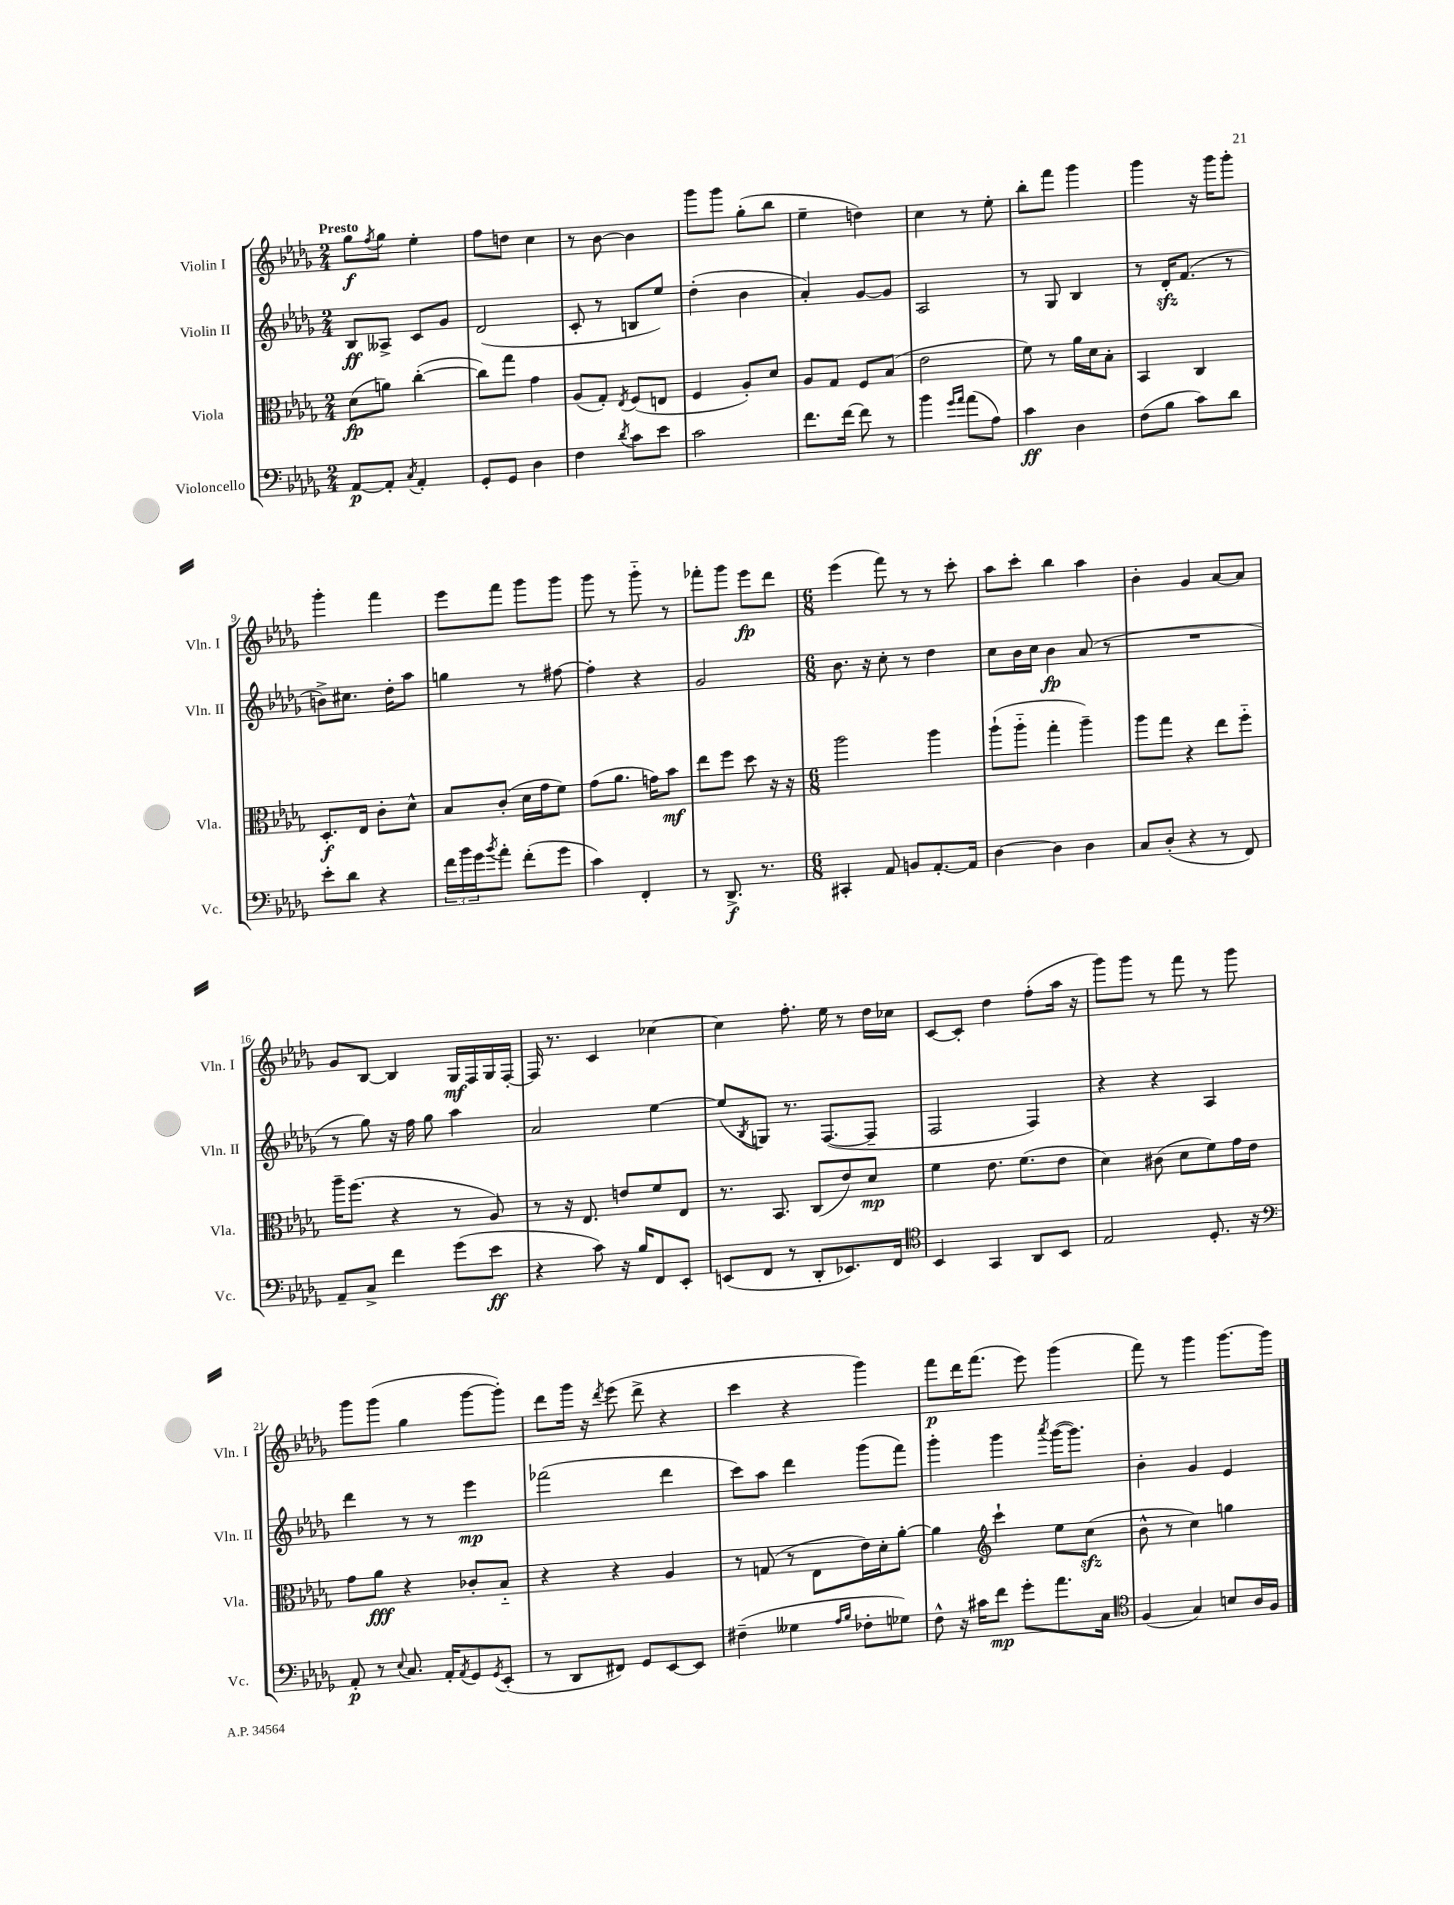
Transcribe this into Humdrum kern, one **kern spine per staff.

**kern	**dynam	**kern	**dynam	**kern	**dynam	**kern	**dynam
*part4	*part4	*part3	*part3	*part2	*part2	*part1	*part1
*staff4	*staff4	*staff3	*staff3	*staff2	*staff2	*staff1	*staff1
*I"Violoncello	*	*I"Viola	*	*I"Violin II	*	*I"Violin I	*
*I'Vc.	*	*I'Vla.	*	*I'Vln. II	*	*I'Vln. I	*
*clefF4	*	*clefC3	*	*clefG2	*	*clefG2	*
*k[b-e-a-d-g-]	*	*k[b-e-a-d-g-]	*	*k[b-e-a-d-g-]	*	*k[b-e-a-d-g-]	*
*M2/4	*	*M2/4	*	*M2/4	*	*M2/4	*
=1	=1	=1	=1	=1	=1	=1	=1
!	!	!	!	!	!	!LO:TX:a:B:t=Presto	!
[8AA-/L	p	(8d-\L	fp	8B-/L	ff	8gg-\L	f
.	.	.	.	.	.	8qff/	.
8AA-'/J]	.	8an\J)	.	8A--X^/J	.	8gg-\J	.
8qC/	.	.	.	.	.	.	.
4AA-'/	.	([4cc'\	.	8c/L	.	4ee-'\	.
.	.	.	.	8g-/J	.	.	.
=2	=2	=2	=2	=2	=2	=2	=2
8GG-'/L	.	8cc\L])	.	(2d-/	.	8ff\L	.
8GG-/J	.	8gg-\J	.	.	.	8ddn\J	.
4D-\	.	4g-\	.	.	.	4cc\	.
=3	=3	=3	=3	=3	=3	=3	=3
4F\	.	(8A-/L	.	8c'/	.	8r	.
.	.	8G-'/J)	.	8r	.	[8b-\	.
8qd-/	.	8qE-/	.	.	.	.	.
8c\L	.	(8F/L	.	8Bn/L	.	4b-\]	.
8e-\J	.	8En/J	.	8ee-/J)	.	.	.
=4	=4	=4	=4	=4	=4	=4	=4
2c\	.	4F/	.	(4dd-'\	.	8ggg-\L	.
.	.	.	.	.	.	8ggg-\J	.
.	.	8A-'/L)	.	4b-\	.	(8gg-'\L	.
.	.	8d-/J	.	.	.	8bb-\J	.
=5	=5	=5	=5	=5	=5	=5	=5
8.f\L	.	8A-/L	.	4a-'/)	.	4ee-~\	.
.	.	8G-/J	.	.	.	.	.
[16f\Jk	.	.	.	.	.	.	.
8f\]	.	8F/L	.	[8g-/L	.	4ddn\)	.
8r	.	(8B-/J	.	8g-/J]	.	.	.
=6	=6	=6	=6	=6	=6	=6	=6
4b-\	.	2e-\	.	2A-/	.	4cc\	.
16qqg-/LL	.	.	.	.	.	.	.
16qqa-/JJ	.	.	.	.	.	.	.
(8a-\L	.	.	.	.	.	8r	.
8A-\J)	.	.	.	.	.	8ee-'\	.
=7	=7	=7	=7	=7	=7	=7	=7
4c\	ff	8f\)	.	8r	.	8bb-'\L	.
.	.	8r	.	8G-/	.	8fff\J	.
4D-\	.	16a-\LL	.	4B-/	.	4ggg-\	.
.	.	16d-\J	.	.	.	.	.
.	.	8B-'\J	.	.	.	.	.
=8	=8	=8	=8	=8	=8	=8	=8
(8F\L	.	4BB-/	.	8r	.	4ggg-\	.
8B-\J	.	.	.	16d-zz'/KL	.	.	.
.	.	.	.	(8.f/J	.	.	.
8c\L)	.	4C/	.	.	.	16r	.
.	.	.	.	.	.	16ggg-\KL	.
8d-\J	.	.	.	8r	.	8ggg-'\J	.
!!LO:LB:g=z
=9	=9	=9	=9	=9	=9	=9	=9
8e-'\L	.	8.D-'/L	f	8bn^\L)	.	4ggg-'\	.
8d-\J	.	.	.	8.cc#X\J	.	.	.
.	.	16E-/Jk	.	.	.	.	.
4r	.	8c'\L	.	.	.	4fff\	.
.	.	.	.	16dd-'\KL	.	.	.
.	.	8d-^^\J	.	8aa-\J	.	.	.
=10	=10	=10	=10	=10	=10	=10	=10
24f\LL	.	8B-/L	.	4ggn\	.	8eee-\L	.
24b-\	.	.	.	.	.	.	.
24g-\J	.	.	.	.	.	.	.
8qb-/	.	.	.	.	.	.	.
8a-'\J	.	(8c'/J	.	.	.	8fff\J	.
(8f'\L	.	16d-\LL	.	8r	.	8ggg-\L	.
.	.	16g-\J	.	.	.	.	.
8g-\J	.	8f\J)	.	[8ff#X\	.	8ggg-\J	.
=11	=11	=11	=11	=11	=11	=11	=11
4c\)	.	(8g-\L	.	4ff#'\]	.	8ggg-\	.
.	.	8.a-\J	.	.	.	8r	.
4FF'/	.	.	.	4r	.	8ggg-\	.
.	.	16gn\KL)	.	.	.	.	.
.	.	8b-\J	mf	.	.	8r	.
=12	=12	=12	=12	=12	=12	=12	=12
8r	.	8ee-\L	.	2g-/	.	8fff-X'\L	.
8.DD-^/	f	8ff\J	.	.	.	8ggg-\J	.
.	.	8dd-\	.	.	.	8eee-\L	fp
8.r	.	.	.	.	.	.	.
.	.	16r	.	.	.	8ddd-\J	.
.	.	16r	.	.	.	.	.
=13	=13	=13	=13	=13	=13	=13	=13
*M6/8	*	*M6/8	*	*M6/8	*	*M6/8	*
4CC#X'/	.	2aa-\	.	8.b-\	.	(4eee-\	.
.	.	.	.	16r	.	.	.
8AA-/	.	.	.	8cc'\	.	8fff\)	.
8BBn/L	.	.	.	8r	.	8r	.
[8.AA-'/	.	4aa-\	.	4dd-\	.	8r	.
.	.	.	.	.	.	8ccc'\	.
16AA-/Jk]	.	.	.	.	.	.	.
=14	=14	=14	=14	=14	=14	=14	=14
[4D-\	.	(8aa-`\L	.	8cc\L	.	8aa-\L	.
.	.	8aa-\J	.	16b-\L	.	8ccc'\J	.
.	.	.	.	16cc\JJ	.	.	.
4D-\]	.	4gg-'\	.	4b-\	fp	4bb-\	.
4D-\	.	4aa-~\)	.	(8a-/	.	4aa-\	.
.	.	.	.	8r	.	.	.
=15	=15	=15	=15	=15	=15	=15	=15
8C/L	.	8aa-\L	.	2.r	.	4b-'\	.
(8D-'/J	.	8gg-\J	.	.	.	.	.
4r	.	4r	.	.	.	4g-/	.
8r	.	8ee-\L	.	.	.	[8a-/L	.
8FF/)	.	8ff\J	.	.	.	8a-/J]	.
!!LO:LB:g=z
=16	=16	=16	=16	=16	=16	=16	=16
8AA-~/L	.	16aa-~\KL	.	8r	.	8g-/L	.
.	.	(8.ff\J	.	.	.	.	.
8C^/J	.	.	.	8gg-\)	.	[8B-/J	.
4f\	.	4r	.	16r	.	4B-/]	.
.	.	.	.	16ff\	.	.	.
.	.	.	.	8gg-\	.	.	.
(8g-\L	.	8r	.	4aa-\	.	16G-/LL	mf
.	.	.	.	.	.	16F/	.
8e-\J	ff	8A-/)	.	.	.	16G-/	.
.	.	.	.	.	.	[16F'/JJ	.
=17	=17	=17	=17	=17	=17	=17	=17
4r	.	8r	.	2a-/	.	16F/]	.
.	.	.	.	.	.	8.r	.
.	.	16r	.	.	.	.	.
.	.	8.E-/	.	.	.	.	.
8c\)	.	.	.	.	.	4c/	.
16r	.	8en/L	.	.	.	.	.
16B-/KL	.	.	.	.	.	.	.
8FF/	.	8f/	.	[4ee-\	.	[4cc-X\	.
8EE-'/J	.	8E-/J	.	.	.	.	.
=18	=18	=18	=18	=18	=18	=18	=18
(8EEn/L	.	8.r	.	(8ee-/L]	.	4cc-\]	.
.	.	.	.	8qB-/	.	.	.
8FF/J	.	.	.	8Gn/J)	.	.	.
.	.	8.BB-/	.	.	.	.	.
8r	.	.	.	8.r	.	8.ff'\	.
8DD-'/L	.	(8C/L	.	.	.	.	.
.	.	.	.	([8.F/L	.	16ee-\	.
8.EE-X/)	.	8e-/)	.	.	.	8r	.
.	.	8d-/J	mp	8F~/J]	.	16dd-\LL	.
16FF/Jk	.	.	.	.	.	16cc-X\JJ	.
=19	=19	=19	=19	=19	=19	=19	=19
*clefC4	*	*	*	*	*	*	*
4BB-/	.	4f\	.	2F/	.	[8c/L	.
.	.	.	.	.	.	8c'/J]	.
4GG-/	.	8.e-\	.	.	.	4dd-\	.
.	.	(8.f\L	.	.	.	.	.
8AA-/L	.	.	.	4F/)	.	(8ff'\L	.
8BB-/J	.	8e-\J	.	.	.	16aa-\Jk	.
.	.	.	.	.	.	16r	.
=20	=20	=20	=20	=20	=20	=20	=20
2E-/	.	4d-\)	.	4r	.	8ggg-\L)	.
.	.	.	.	.	.	8ggg-\J	.
.	.	(8c#X\	.	4r	.	8r	.
.	.	8d-\L	.	.	.	8fff\	.
8.D-'/	.	8f\)	.	4A-/	.	8r	.
.	.	16g-\L	.	.	.	8ggg-\	.
16r	.	16e-\JJ	.	.	.	.	.
!!LO:LB:g=z
=21	=21	=21	=21	=21	=21	=21	=21
*clefF4	*	*	*	*	*	*	*
8AA-'/	p	8g-\L	.	4ddd-\	.	8ggg-\L	.
8r	.	8a-\J	fff	.	.	(8ggg-\J	.
8qqE-/	.	.	.	.	.	.	.
8.C/	.	4r	.	8r	.	4gg-\	.
.	.	.	.	8r	.	.	.
16AA-'/KL	.	.	.	.	.	.	.
8qAA-/	.	.	.	.	.	.	.
8GG-/	.	8c-X'/L	.	4eee-\	mp	[8ggg-\L	.
8qGG-/	.	.	.	.	.	.	.
(8EE-'/J	.	8B-/J	.	.	.	8ggg-'\J])	.
=22	=22	=22	=22	=22	=22	=22	=22
8r	.	4r	.	(2fff-X\	.	8ddd-\L	.
8DD-/L	.	.	.	.	.	16ggg-\Jk	.
.	.	.	.	.	.	16r	.
.	.	.	.	.	.	8qddd-/	.
8FF#X/J)	.	4r	.	.	.	(8eee-\	.
8GG-/L	.	.	.	.	.	8ddd-^\	.
[8EE-/	.	4A-/	.	4ddd-\	.	4r	.
8EE-/J]	.	.	.	.	.	.	.
=23	=23	=23	=23	=23	=23	=23	=23
(4F#X~\	.	8r	.	8ccc\L)	.	4ccc\	.
.	.	(8Gn/	.	8aa-\J	.	.	.
4G--X\	.	8r	.	4ddd-\	.	4r	.
.	.	8E-\L	.	.	.	.	.
16qqA-/LL	.	.	.	.	.	.	.
16qqB-/JJ	.	.	.	.	.	.	.
8F-X'\L	.	16e-\L)	.	(8ggg-\L	.	4ggg-\)	.
.	.	16d-'\J	.	.	.	.	.
8G-X\J)	.	[8a-'\J	.	8fff\J)	.	.	.
=24	=24	=24	=24	=24	=24	=24	=24
8F^^\	.	4a-\]	.	4ggg-'\	.	8fff\L	p
16r	.	.	.	.	.	16ddd-\K	.
16c#X\KL	.	.	.	.	.	(8.fff\J	.
*	*	*clefG2	*	*	*	*	*
8f\J	mp	4ccc`\	.	4ggg-\	.	.	.
8g-'\L	.	.	.	.	.	8eee-\)	.
.	.	.	.	8qaaa-/	.	.	.
8.a-\	.	8ee-\L	.	([16ggg-\KL	.	(4ggg-\	.
.	.	.	.	8.ggg-\J])	.	.	.
.	.	(8cczz\J	.	.	.	.	.
16C\Jk	.	.	.	.	.	.	.
=25	=25	=25	=25	=25	=25	=25	=25
*clefC4	*	*	*	*	*	*	*
(4F/	.	8b-^^\	.	4b-'\	.	8fff\)	.
.	.	8r	.	.	.	8r	.
4G-/)	.	4cc\)	.	4g-/	.	4ggg-\	.
8Bn/L	.	4ggn\	.	4e-/	.	[8.ggg-\L	.
16A-/L	.	.	.	.	.	.	.
16F/JJ	.	.	.	.	.	16ggg-\Jk]	.
==	==	==	==	==	==	==	==
*-	*-	*-	*-	*-	*-	*-	*-
